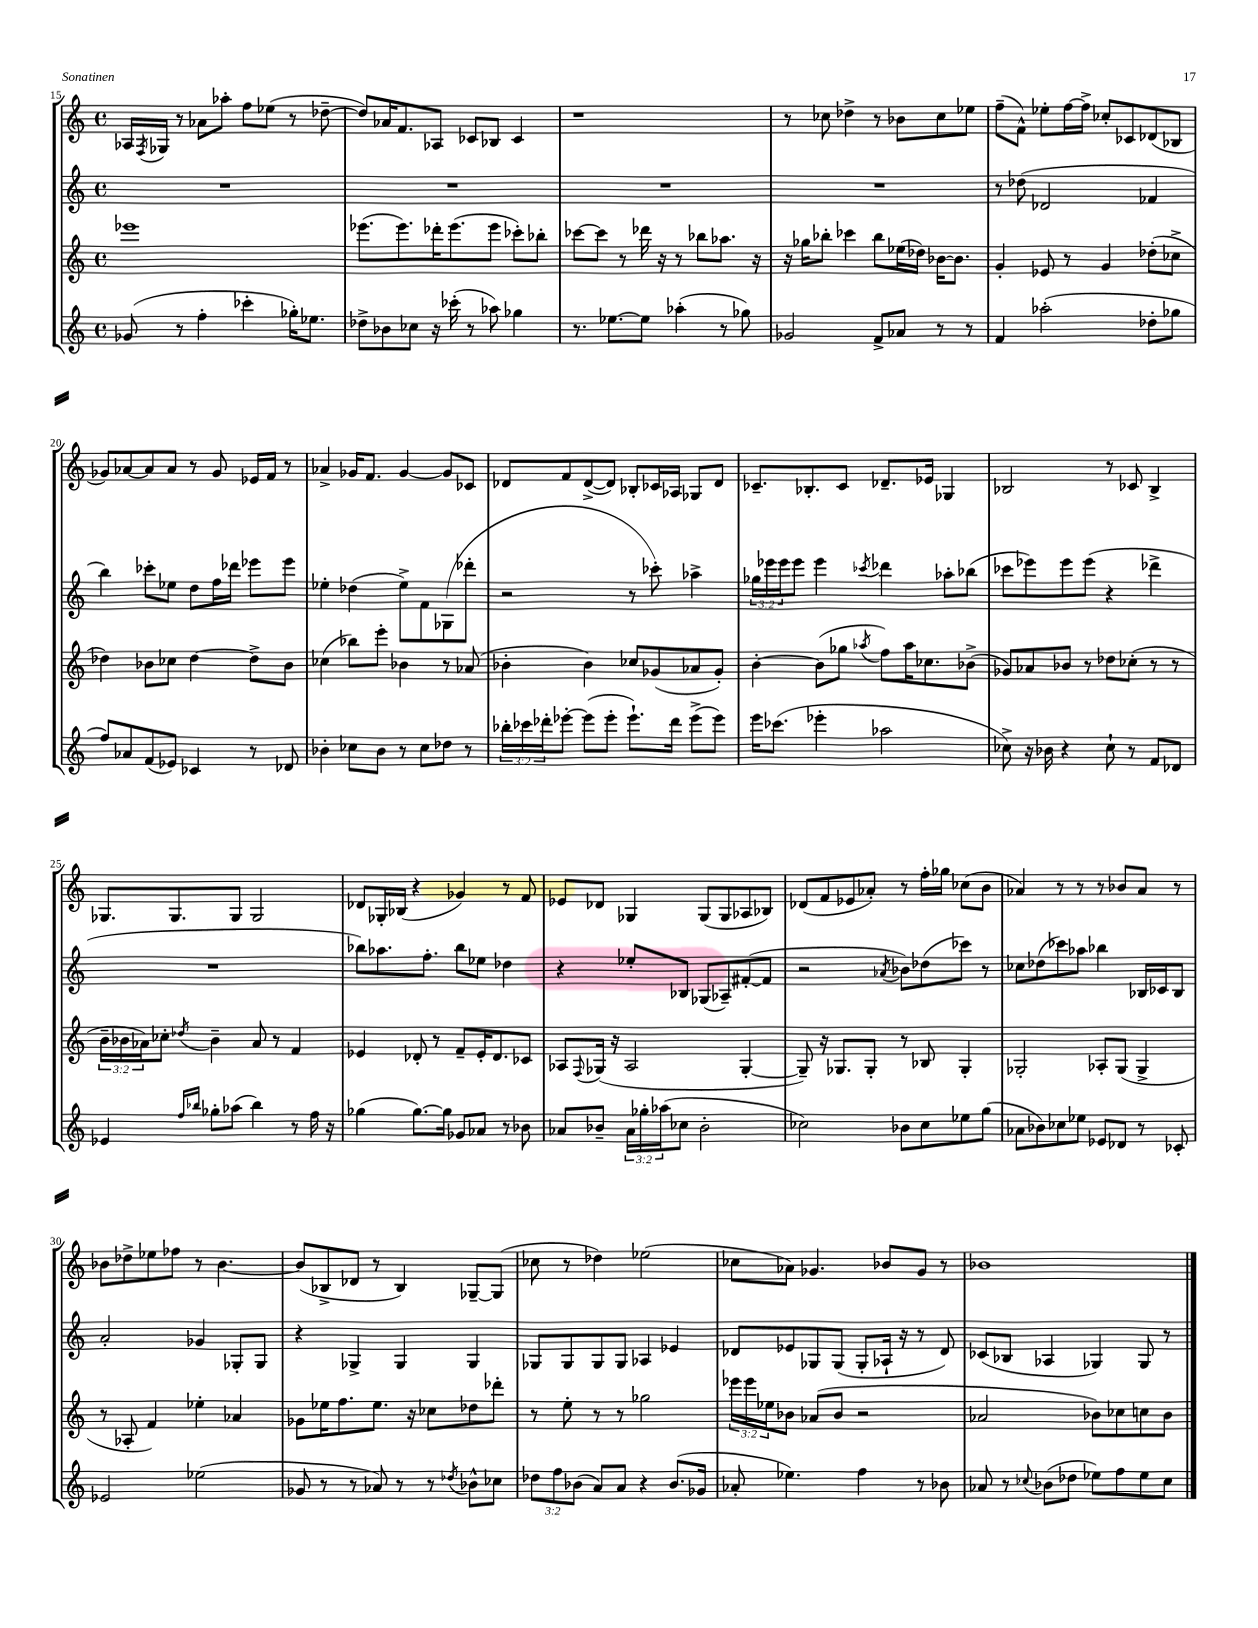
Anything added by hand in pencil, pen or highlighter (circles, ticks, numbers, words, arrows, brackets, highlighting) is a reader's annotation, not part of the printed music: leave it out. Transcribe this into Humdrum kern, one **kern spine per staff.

**kern	**kern	**kern	**kern
*staff4	*staff3	*staff2	*staff1
*clefG2	*clefG2	*clefG2	*clefG2
*k[]	*k[]	*k[]	*k[]
*M4/4	*M4/4	*M4/4	*M4/4
*met(c)	*met(c)	*met(c)	*met(c)
(8g-/	1eee-	1r	16A-/LL
.	.	.	8qF/
.	.	.	16G-/JJ
8r	.	.	8r
4ff'\	.	.	8a-\L
.	.	.	8aa-'\J
4ccc-'\	.	.	8ff\L
.	.	.	(8ee-\J
16gg-'\LK)	.	.	8r
8.ee-\J	.	.	.
.	.	.	[8dd-~\
=	=	=	=
8dd-^\L	(8.eee-\L	1r	8dd-/]L)
8b-\	.	.	16a-/K
.	8.eee-\)	.	8.f/
8cc-\J	.	.	.
16r	16ddd-'\K	.	8A-/J
(16ccc-'\	(8.eee-\	.	.
8r	.	.	8c-/L
8aa-\)	8eee-\J	.	8B-/J
4gg-\	8ccc-'\L)	.	4c-/
.	8bb-'\J	.	.
=	=	=	=
8.r	[8ccc-\L	1r	1r
.	8ccc-\]J	.	.
[8.ee-\L	.	.	.
.	8r	.	.
8ee-\]J	16ddd-\	.	.
.	16r	.	.
(4aa-'\	8r	.	.
.	8bb-\L	.	.
8r	8.aa-\J	.	.
8gg-\)	.	.	.
.	16r	.	.
=	=	=	=
2g-/	16r	1r	8r
.	16gg-\LK	.	.
.	8bb-'\J	.	8cc-\
.	4ccc-\	.	4dd-^\
8f^/L	8bb-\L	.	8r
8a-/J	(16ee-\L	.	8b-\L
.	16dd-\JJ)	.	.
8r	[16b-\LK	.	8cc-\
.	8.b-\]J	.	.
8r	.	.	8ee-\J
=	=	=	=
4f/	4g'/	8r	(8ff~\L
.	.	(8dd-\	8f^^\J)
(2aa-'\	8e-/	2d-/	8ee-'\L
.	8r	.	[16ff\L
.	.	.	16ff^\]JJ
.	4g/	.	8cc-'/L
.	.	.	8c-/
8dd-'\L	(8dd-'\L	4f-/	(8d-/
8gg-\J	8cc-^\J	.	8B-/J
=	=	=	=
8ff/L)	4dd-\)	4bb\)	8g-/L)
8a-/	.	.	[8a-/
(8f/	8b-\L	8ccc-'\L	8a-/]
8e-/J)	8cc-\J	8ee-\J	8a-/J
4c-/	[4dd-\	8dd\L	8r
.	.	16ff\L	8g-/
.	.	16ddd-\JJ	.
8r	8dd-^\]L	8eee-\L	16e-/LL
.	.	.	16f/JJ
8d-/	8b-\J	8eee-\J	8r
=	=	=	=
4b-'\	(4cc-\	4ee-'\	4a-^/
8cc-\L	8bb-\L)	(4dd-\	16g-/LK
.	.	.	8.f/J
8b-\J	8eee'\J	.	.
8r	4b-\	8ee-^\L)	[4g-/
8cc-\L	.	8f\	.
8dd-\J	8r	(8G-\	8g-/]L
8r	(8a-/	8ddd-'\J	8c-/J
=	=	=	=
24bb-'\LL	4b-'\	2r	8d-/L
24ccc-\	.	.	.
24ddd-'\J	.	.	.
[8eee-'\J	.	.	8f/
(8eee-\]L	4b-\)	.	([8d-^/
8eee-'\J	.	.	8d-/]J)
8.eee-`\L)	8cc-/L	8r	8B-'/L
.	(8g-/	8ccc-'\)	16c-/L
16ddd-\Jk	.	.	16A-/JJ
(8eee-^\L	8a-/	4aa-^\	8G-/L
8eee-\J)	8g-'/J)	.	8d-/J
=	=	=	=
16eee\LK	[4b'\	24gg-\LL	8.c-~/L
.	.	24eee-\	.
(8.ccc-\J	.	.	.
.	.	24eee-\J	.
.	.	8eee-\J	.
.	.	.	8.B-'/
4eee-'\	(8b\]L	4eee-\	.
.	8gg-\J	.	8c-/J
.	8qaa-/	8qccc-/	.
2aa-\	8ff\L)	4ddd-\	8.d-~/L
.	16aa-\K	.	.
.	8.cc-\	.	16e-/Jk
.	.	8aa-'\L	4G-/
.	(8b-^\J	(8bb-\J	.
=	=	=	=
8cc-^\)	8g-/L)	8ccc-\L	2B-/
16r	8a-/	8eee-\)	.
16b-\	.	.	.
4r	8b-/J	8eee-\	.
.	8r	(8eee-\J	.
8cc-`\	8dd-\L	4r	8r
8r	(8cc-'\J	.	8c-/
8f/L	8r	4ddd-^\	4B-^/
8d-/J	8r	.	.
=	=	=	=
4e-/	24b~\LL	1r	8.G-/L
.	24b-\	.	.
.	24a-\J)	.	.
.	8cc-'\J	.	.
.	.	.	8.G-/
16qqff/LL	.	.	.
16qqbb-/JJ	8qdd-/	.	.
8gg-'\L	4b-~\	.	.
(8aa-\J	.	.	8G-/J
4bb-\)	8a-/	.	2G-/
.	8r	.	.
8r	4f/	.	.
16ff\	.	.	.
16r	.	.	.
=	=	=	=
(4gg-\	4e-/	8bb-\L)	8d-/L
.	.	8.aa-\	16G-'/L
.	.	.	(16B-/JJ
[8.gg-\L)	8d-'/	.	4r
.	.	8.ff'\J	.
.	8r	.	.
16gg-\]Jk	.	.	.
8g-/L	8f~/L	8bb-\L	4g-/)
8a-/J	16e-'/K	8ee-\J	.
.	8.d-/	.	.
8r	.	4dd-\	8r
8b-\	8c-/J	.	8f/
=	=	=	=
8a-/L	8A-/L	4r	8e-/L
.	8qqF/	.	.
8b-~/J	(16G-/Jk	.	8d-/J
.	16r	.	.
24a-\LL	2A-/	8ee-'/L	4G-/
24gg-'\	.	.	.
(24aa-\J	.	.	.
8cc-\J	.	8B-/J	.
2b-'\	.	(8G-/L	(8G-/L
.	.	8A-~/)	8G-/
.	[4G-'/	([8f#'/	8A-/
.	.	8f#/]J	8B-/J)
=	=	=	=
2cc-\)	8G-~/])	2r	(8d-/L
.	16r	.	8f/
.	8.G-/L	.	.
.	.	.	8e-/
.	8G-'/J	.	8a-'/J)
.	.	8qa-/	.
8b-\L	8r	8b-\L)	8r
8cc-\	8B-/	(8dd-\	16ff'\LL
.	.	.	16gg-\JJ
8ee-\	4G-'/	8ccc-\J)	(8cc-\L
(8gg\J	.	8r	8b\J
=	=	=	=
8a-\L	2G-'/	8cc-\L	4a-/)
8b-\)	.	(8dd-\	.
8cc-\	.	8ccc-\)	8r
8ee-\J	.	8aa-\J	8r
8e-/L	8A-'/L	4bb-\	8r
8d-/J	(8G-/J	.	8b-/L
8r	4G-^/	16B-/LL	8a-/J
.	.	16c-/J	.
8c-'/	.	8B-/J	8r
=	=	=	=
2e-/	8r	2a'/	8b-\L
.	8A-'/	.	8dd-^\
.	4f/)	.	8ee-\
.	.	.	8ff-\J
(2ee-\	4ee-'\	4g-/	8r
.	.	.	[4.b-\
.	4a-/	8G-'/L	.
.	.	8G-/J	.
=	=	=	=
8g-/	8g-\L	4r	(8b-/]L
8r	16ee-\K	.	8B-^/
.	8.ff\	.	.
8r	.	4G-^/	8d-/J
8a-/)	8.ee-\J	.	8r
8r	.	4G-/	4B-/)
.	16r	.	.
8r	8cc-\L	.	.
8qdd-/	.	.	.
8b-^^\L	8dd-\	4G-/	[8G-~/L
8cc-\J	8ddd-'\J	.	(8G-/]J
=	=	=	=
12dd-\L	8r	8G-/L	8cc-\
12ff\	.	.	.
.	8ee'\	8G-/	8r
(12b-\J	.	.	.
8a/L)	8r	8G-/	4dd-\)
8a/J	8r	8G-/J	.
4r	2gg-\	4A-/	(2ee-\
(8.b-/L	.	4e-/	.
16g-/Jk	.	.	.
=	=	=	=
8a-'/	24eee-\LL	8d-/L	8cc-\L
.	24eee-\	.	.
.	24ee-\J	.	.
4.ee-\)	8b-\J	8e-/	8a-\J)
.	(8a-/L	8G-/	4.g-/
.	8b-/J	(8G-/J	.
4ff\	2r	8G-'/L	.
.	.	16A-`/Jk	8b-/L
.	.	16r	.
8r	.	8r	8g-/J
8b-\	.	8d-/)	8r
=	=	=	=
8a-/	2a-/	(8c-/L	1b-
8r	.	8B-/J	.
8qqcc-/	.	.	.
(8b-\L	.	4A-/	.
8dd-\J	.	.	.
8ee-\L)	8b-\L)	4G-/)	.
8ff\	8cc-\	.	.
8ee-\	8cc\	8G-/	.
8cc-\J	8b-\J	8r	.
==	==	==	==
*-	*-	*-	*-
